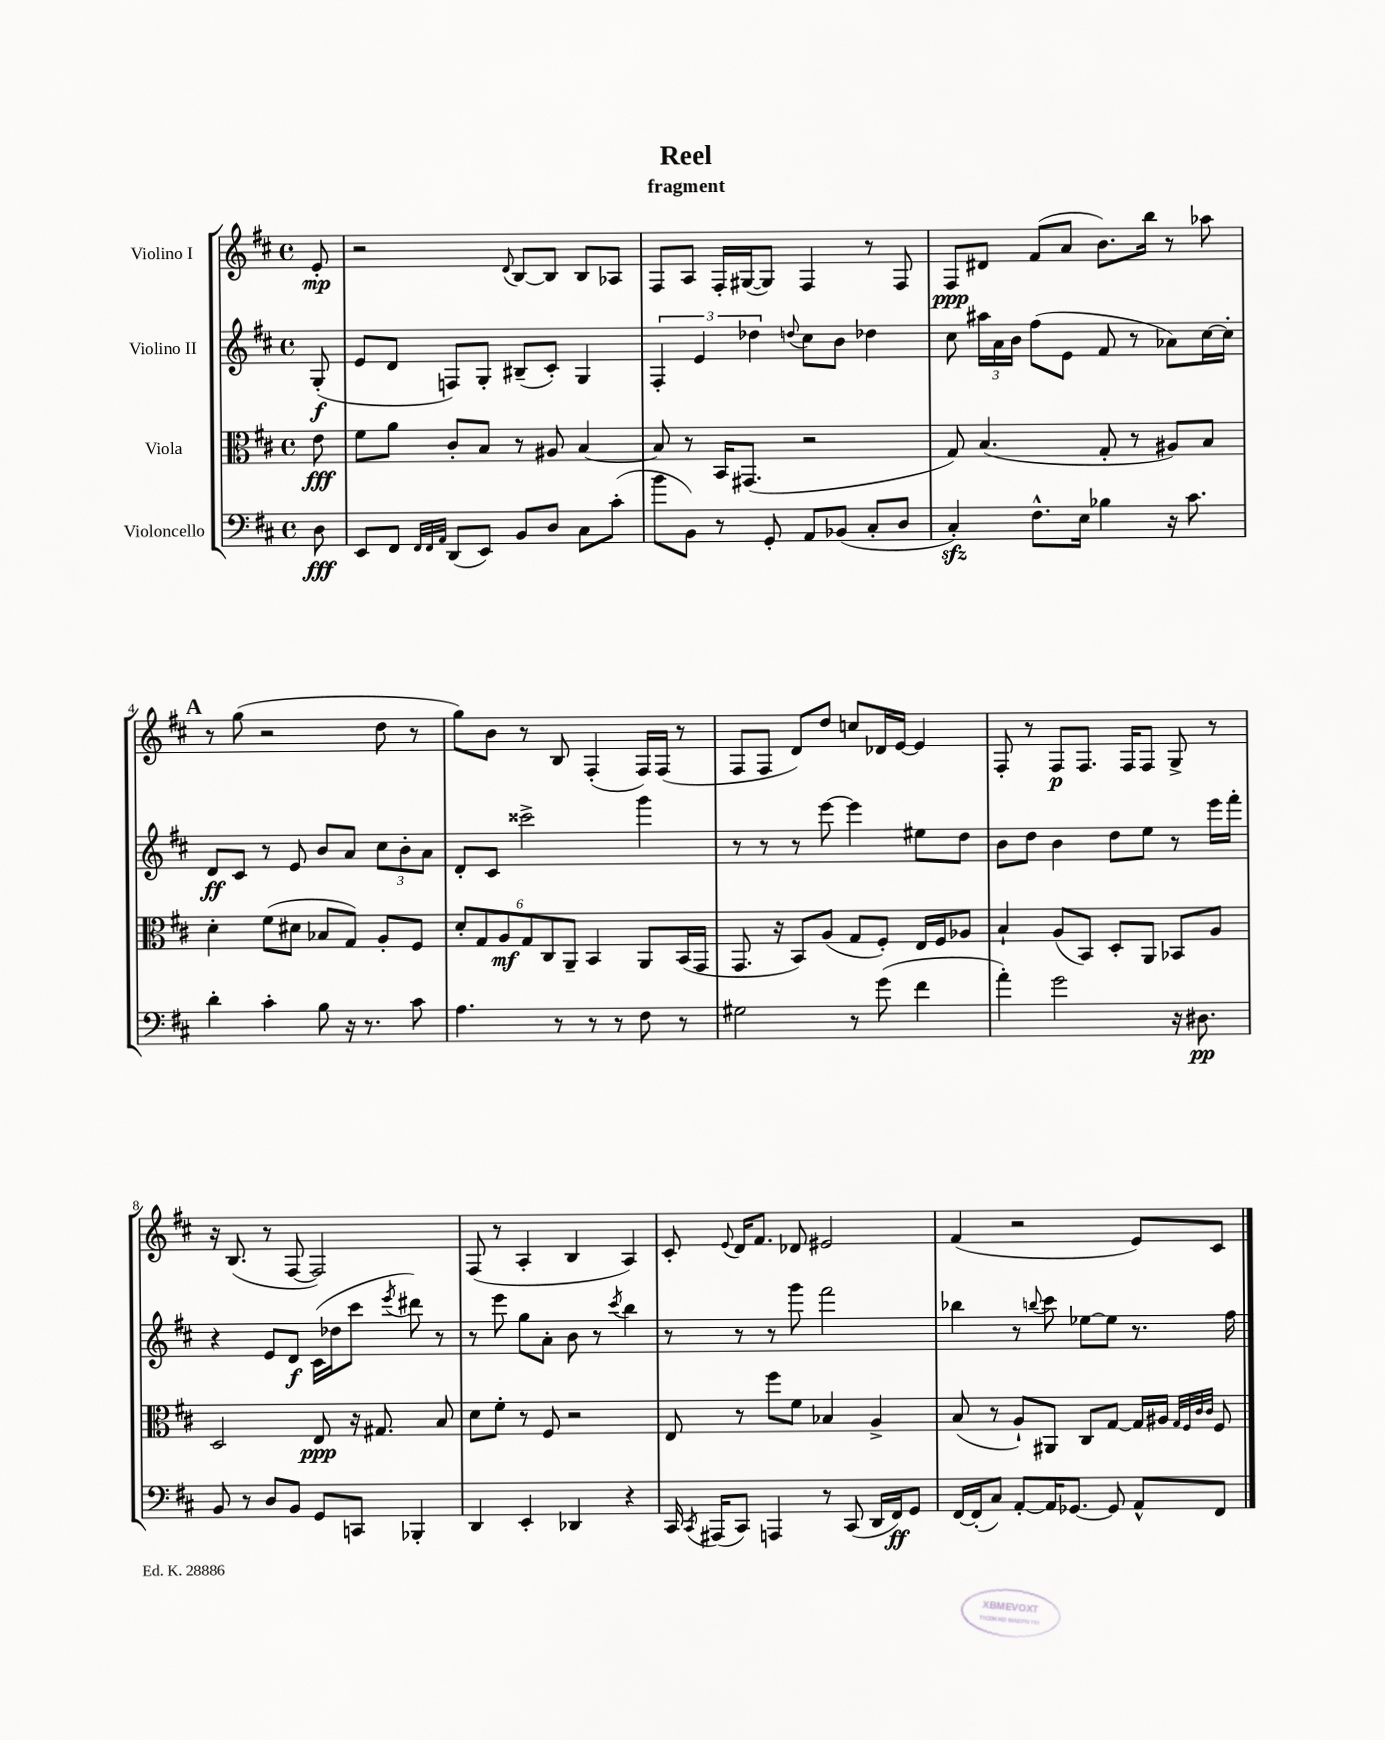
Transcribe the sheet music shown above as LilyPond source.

\header { title = "Reel" subtitle = "fragment" }
<<
\new StaffGroup <<
\new Staff = "s0" \with { instrumentName = "Violino I" } {
    \clef treble \key d \major \defaultTimeSignature \time 4/4 \partial 8
    \autoBeamOff e'8-.\mp |
    r2 \appoggiatura { d'8 } b8[~ b8] b8[ aes8] |
    fis8[ a8] fis16[-. gis16~( gis8]) fis4 r8 fis8 |
    fis8[\ppp dis'8] fis'8[( a'8] b'8.[) b''16] r8 aes''8 |
    \mark \markup { \bold "A" } r8 g''8( r2 d''8 r8 |
    g''8[) b'8] r8 b8 fis4-.( fis16[) fis16]( r8 |
    fis8[ fis8] d'8[) d''8] c''8[ des'16 e'16]~ e'4 |
    fis8-. r8 fis8[\p fis8.] fis16[ fis8] g8-> r8 |
    r16 b8.( r8 fis8~ fis2) |
    fis8( r8 a4-. b4 a4) |
    cis'8-. \appoggiatura { e'8 } d'16[ fis'8.] des'8 eis'2 |
    fis'4( r2 e'8[) cis'8] \bar "|." |
}
\new Staff = "s1" \with { instrumentName = "Violino II" } {
    \clef treble \key d \major \defaultTimeSignature \time 4/4 \partial 8
    \autoBeamOff g8-.\f( |
    e'8[ d'8] f8[) g8]-. bis8[--( cis'8]-.) g4 |
    \tuplet 3/2 { fis4-. e'4 des''4 } \appoggiatura { d''8 } cis''8[ b'8] des''4 |
    cis''8 \tuplet 3/2 { ais''16[ a'16 b'16] } fis''8[( e'8] fis'8 r8 aes'8[) cis''16~ cis''16]-. |
    \mark \markup { \bold "A" } d'8[\ff cis'8] r8 e'8 b'8[ a'8] \tuplet 3/2 { cis''8[ b'8-. a'8] } |
    d'8[-. cis'8] cisis'''2-> g'''4 |
    r8 r8 r8 e'''8~ e'''4 eis''8[ d''8] |
    b'8[ d''8] b'4 d''8[ e''8] r8 e'''16[ fis'''16]-. |
    r4 e'8[ d'8]\f cis'16[( des''16 cis'''8] \acciaccatura { e'''8 } dis'''8) r8 |
    r8 e'''8 g''8[ a'8]-. b'8 r8 \acciaccatura { cis'''8 } b''4 |
    r8 r8 r8 g'''8 fis'''2 |
    bes''4 r8 \appoggiatura { b''8 } cis'''8 ees''8[~ ees''8] r8. fis''16 \bar "|." |
}
\new Staff = "s2" \with { instrumentName = "Viola" } {
    \clef alto \key d \major \defaultTimeSignature \time 4/4 \partial 8
    \autoBeamOff e'8\fff |
    fis'8[ a'8] cis'8[-. b8] r8 ais8 b4~ |
    b8 r8 b,16[ gis,8.]( r2 |
    g8) b4.( g8-. r8 ais8[) b8] |
    \mark \markup { \bold "A" } d'4-. fis'8[( dis'8] bes8[ g8]) a8[-. fis8] |
    \tuplet 6/4 { d'8[-. g8 a8\mf g8 cis8 a,8]-- } b,4 a,8[ b,16( g,16] |
    g,8. r16 b,8[) a8]( g8[ fis8]-.) e16[ fis16 aes8] |
    b4-! a8[( b,8]) d8[-. a,8] bes,8[ a8] |
    d2 e8\ppp r16 gis8. b8 |
    d'8[ fis'8]-. r8 fis8 r2 |
    e8 r8 fis''8[ fis'8] bes4 a4-> |
    b8( r8 a8[-!) ais,8] cis8[ g8]~ g16[ ais16] \grace { g32[ fis32 cis'32 cis'32] } fis8 \bar "|." |
}
\new Staff = "s3" \with { instrumentName = "Violoncello" } {
    \clef bass \key d \major \defaultTimeSignature \time 4/4 \partial 8
    \autoBeamOff d8\fff |
    e,8[ fis,8] \grace { fis,32[ fis,32 a,32] } d,8[( e,8]) b,8[ d8] cis8[ cis'8]-.( |
    b'8[ b,8]) r8 g,8-. a,8[ bes,8]( cis8[-. d8] |
    cis4-.\sfz) fis8.[-^ e16] bes4 r16 cis'8. |
    \mark \markup { \bold "A" } d'4-. cis'4-. b8 r16 r8. cis'8 |
    a4. r8 r8 r8 fis8 r8 |
    gis2 r8 g'8( fis'4 |
    a'4-.) g'2 r16 dis8.\pp |
    b,8 r8 d8[ b,8] g,8[ c,8] bes,,4-. |
    d,4 e,4-. des,4 r4 |
    cis,16 \acciaccatura { cis,8 } ais,,16[( cis,8]) a,,4 r8 cis,8( d,16[ fis,16\ff) g,8] |
    fis,16[~ fis,16-.( cis8]) a,8[~-. a,16 ges,8.]~ ges,8 a,8[-^ fis,8] \bar "|." |
}
>>
>>
